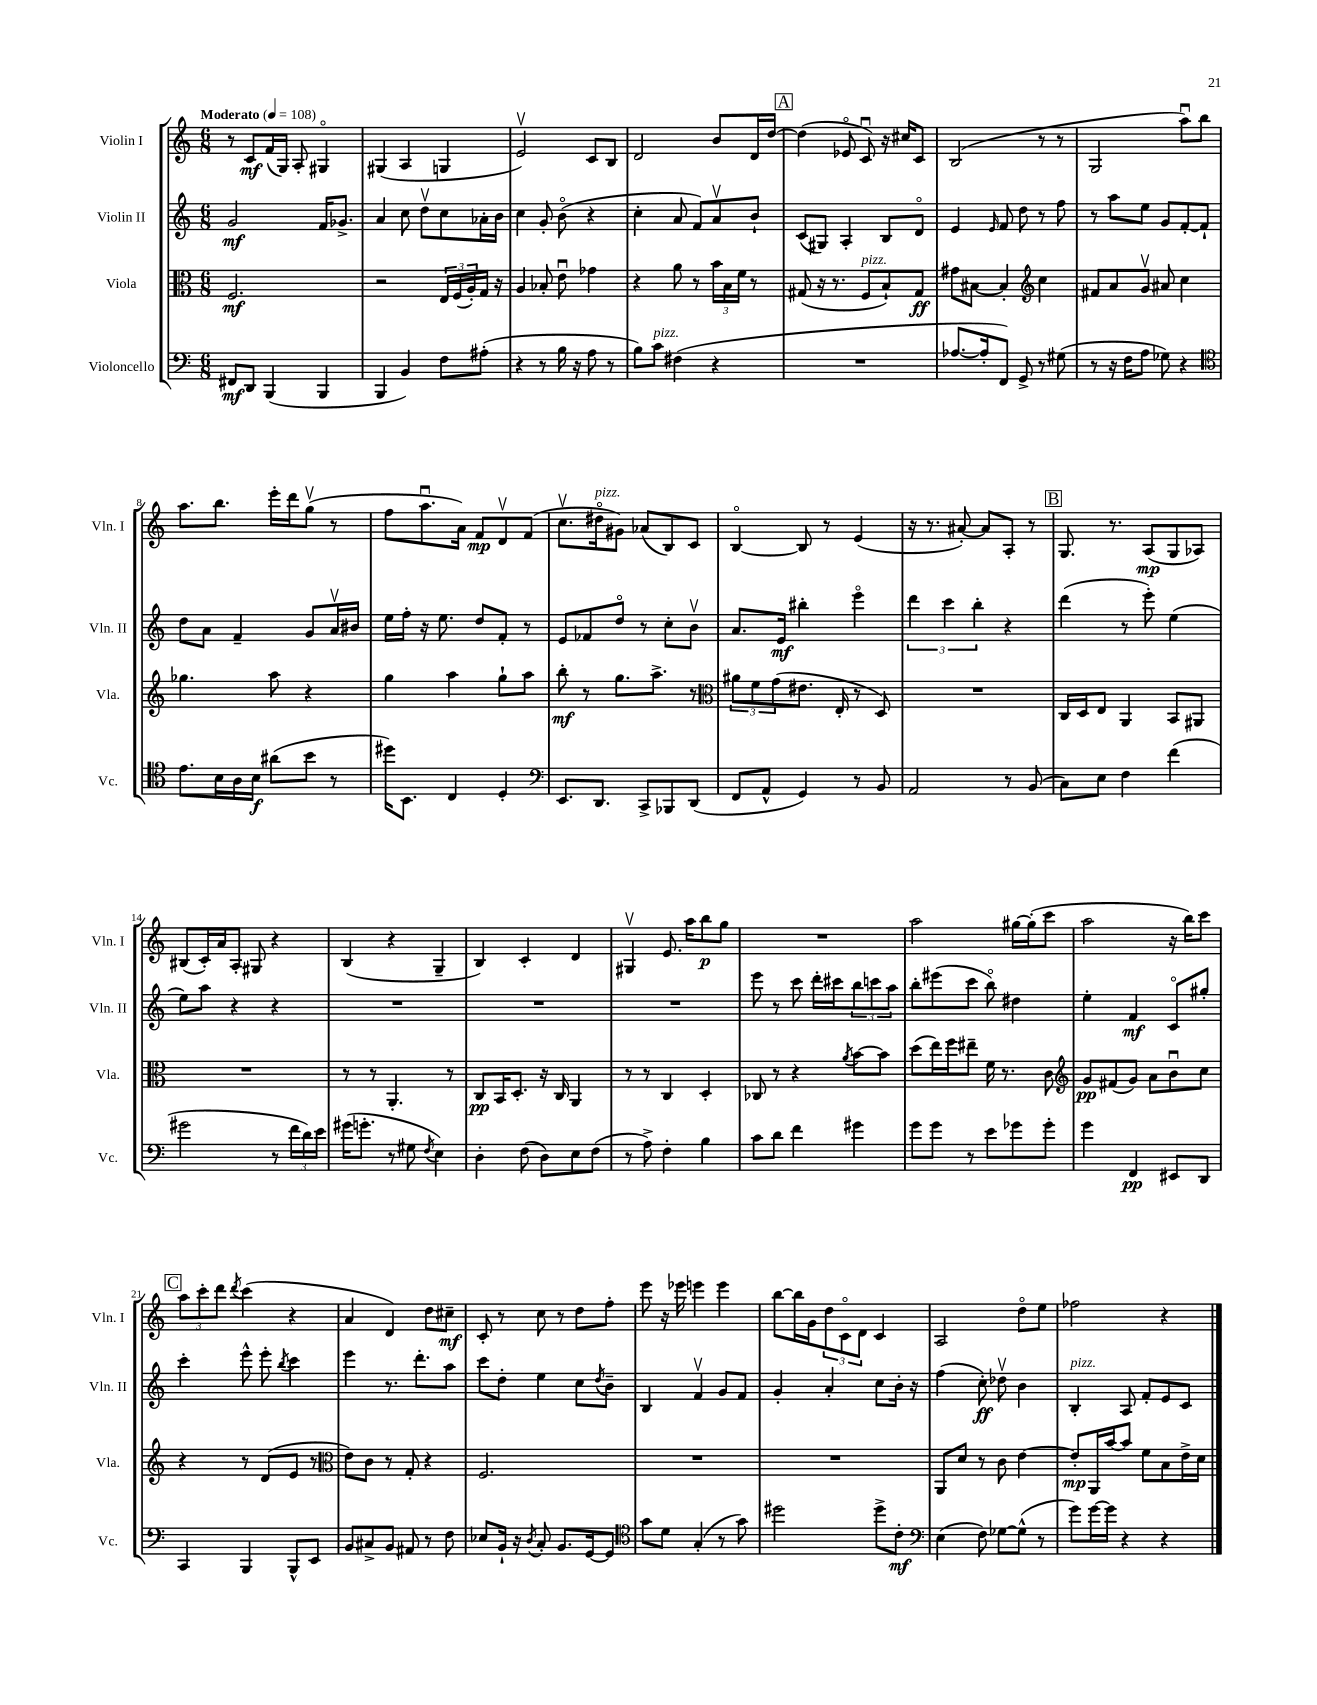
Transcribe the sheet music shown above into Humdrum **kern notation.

**kern	**kern	**kern	**kern
*staff4	*staff3	*staff2	*staff1
*clefF4	*clefC3	*clefG2	*clefG2
*k[]	*k[]	*k[]	*k[]
*M6/8	*M6/8	*M6/8	*M6/8
*MM108	*MM108	*MM108	*MM108
8FF#	2.F	2g	8r
8DD	.	.	8c
(4BBB	.	.	(16f
.	.	.	16G)
.	.	.	8A'
4BBB	.	16f	4G#o
.	.	8.g-^	.
=	=	=	=
4BBB	2r	4a	(4G#
4BB)	.	8cc	4A
.	.	8ddv	.
8F	24E	8cc	4G
.	(24F	.	.
.	24A')	.	.
(8A#'	16G	16a-'	.
.	16r	16b	.
=	=	=	=
4r	4A	4cc	2ev)
8r	8B-'	8g'	.
16B	8eu	(8bo	.
16r	.	.	.
8A	4g-	4r	8c
8r	.	.	8B
=	=	=	=
8B)	4r	4cc'	2d
8c	.	.	.
(4F#	8a	8a	.
.	8r	8f)	.
4r	24b	8av	8b
.	24B	.	.
.	24f	.	.
.	8r	8b`	16d
.	.	.	[16dd
=	=	=	=
2.r	(8G#	(8c	(4dd]
.	16r	8G#)	.
.	8.r	.	.
.	.	4A'	8e-o
.	8F	.	8cu)
.	8B`)	8B	16r
.	.	.	16cc#
.	8G#	8do	8c
=	=	=	=
[8.A-	8g#	4e	(2B
.	[8B#	.	.
16A-']	.	.	.
.	.	16qqe	.
8FF)	4B#']	8f	.
8GG^	.	8dd	.
*	*clefG2	*	*
8r	4cc	8r	8r
(8G#	.	8ff	8r
=	=	=	=
8r	8f#	8r	2G
16r	8a	8aa	.
16F	.	.	.
8A	8gv	8ee	.
8G-)	8a#	8g	.
4r	4cc	[8f'	8aau)
.	.	8f`]	8bb
=	=	=	=
*clefC4	*	*	*
8.e	4.gg-	8dd	8.aa
.	.	8a	.
16B	.	.	8.bb
16A	.	4f~	.
16B	.	.	.
(8a#	8aa	.	16eee'
.	.	.	16ddd
8b	4r	8g	(8ggv
8r	.	16av	8r
.	.	16b#	.
=	=	=	=
16dd#)	4gg	16ee	8ff
8.BB	.	16ff'	.
.	.	16r	8.aau
.	.	8.ee	.
4C	4aa	.	.
.	.	.	16a)
.	.	8dd	8f
4D'	8gg`	8f'	8dv
.	8aa	8r	(8f
=	=	=	=
*clefF4	*	*	*
8.EE	8bb'	8e	8.ccv
.	8r	8f-	.
8.DD	.	.	16dd#o
.	8.gg	8ddo	8g#)
8CC^	.	8r	(8a-
.	8.aa^	.	.
8BBB-	.	8cc'	8B)
(8DD	8r	8bv	8c
=	=	=	=
*	*clefC3	*	*
8FF	12a#	8.a	[4Bo
.	12f	.	.
8AA^^	.	.	.
.	(12g	.	.
.	.	16e	.
4GG)	8.e#	4bb#'	8B]
.	.	.	8r
.	16E'	.	.
8r	8r	4eeeo	(4e
8BB	8D)	.	.
=	=	=	=
2AA	2.r	6ddd	16r
.	.	.	8.r
.	.	6ccc	.
.	.	.	[8a#')
.	.	6bb'	.
.	.	.	8a#]
8r	.	4r	8A'
(8BB	.	.	8r
=	=	=	=
8C)	16C	(4ddd	8.G
.	16D	.	.
8E	8E	.	.
.	.	.	8.r
4F	4AA	8r	.
.	.	8eee')	(8A
(4f	8BB	(4ee	8G
.	8AA#	.	8A-)
=	=	=	=
2g#	2.r	8ee)	(8B#
.	.	8aa	16c')
.	.	.	16a
.	.	4r	8A'
.	.	.	8G#
8r	.	4r	4r
24f	.	.	.
24d)	.	.	.
24e	.	.	.
=	=	=	=
(16g#	8r	2.r	(4B
8.g'	.	.	.
.	8r	.	.
8r	4.AA'	.	4r
8G#	.	.	.
8qF	.	.	.
4E)	.	.	4G~
.	8r	.	.
=	=	=	=
4D'	8C	2.r	4B)
.	16BB	.	.
.	8.D'	.	.
(8F	.	.	4c'
8D)	16r	.	.
.	16C	.	.
8E	4AA	.	4d
(8F	.	.	.
=	=	=	=
8r	8r	2.r	4G#v
8A^)	8r	.	.
4F'	4C	.	8.e
.	.	.	16aa
4B	4D'	.	8bb
.	.	.	8gg
=	=	=	=
8c	8C-	8eee	2.r
8d	8r	8r	.
4f	4r	8ccc	.
.	.	16ddd'	.
.	.	16ccc#	.
.	8qa	.	.
4g#	[8b	12bb	.
.	.	12ccc	.
.	8b]	.	.
.	.	12aa	.
=	=	=	=
8g	(8dd	8bb'	2aa
8g	16ee)	(8eee#	.
.	16ff	.	.
8r	8ee#~	8ccc	.
8e	16f	8bbo)	.
.	8.r	.	.
8g-	.	4dd#	[16gg#
.	.	.	(16gg#']
8g-'	8c	.	8ccc
=	=	=	=
*	*clefG2	*	*
4g	8g	4ee'	2aa
.	(8f#	.	.
4FF	8g)	4f	.
.	8a	.	.
8EE#	8bu	8co	16r
.	.	.	16bb)
8DD	8cc	8gg#'	8ccc
=	=	=	=
4CC	4r	4ccc'	12aa
.	.	.	12ccc'
.	.	.	12ddd
.	.	.	8qddd
4BBB	8r	8eee^^	(4ccc
.	(8d	8eee'	.
.	.	8qbb	.
8BBB^^	8e	4ccc	4r
8EE	8r	.	.
=	=	=	=
*	*clefC3	*	*
8BB	8e)	4eee	4a
8C#^	8c	.	.
8BB	8r	8.r	4d)
8AA#	8G'	.	.
.	.	8.ddd'	.
8r	4r	.	8dd
8F	.	8aa	8cc#~
=	=	=	=
8E-	2.F	8ccc	8c'
16BB`	.	8dd'	8r
16r	.	.	.
8qD	.	.	.
8C'	.	4ee	8cc
8.BB	.	.	8r
.	.	8cc	8dd
[16GG	.	.	.
.	.	8qdd	.
8GG]	.	8b~	8ff'
=	=	=	=
*clefC4	*	*	*
8g	2.r	4B	8eee
8d	.	.	16r
.	.	.	16eee-
(4G'	.	4fv	4eee
8r	.	8g	4eee
8g)	.	8f	.
=	=	=	=
2dd#	2.r	4g'	[8bb
.	.	.	16bb]
.	.	.	16g
.	.	4a'	12dd
.	.	.	12co
.	.	.	12d
8dd#^	.	8cc	4c
8c'	.	16b'	.
.	.	16r	.
=	=	=	=
*clefF4	*	*	*
(4E	8AA	(4ff	2A
.	8d	.	.
8F)	8r	8cc')	.
[8G-	8c	8dd-v	.
(8G-^^]	[4e	4b	8ddo
8r	.	.	8ee
=	=	=	=
8g)	8e']	4B'	2ff-
[16g	16AA	.	.
16g]	[16b	.	.
4r	8b]	8A	.
.	8f	8f'	.
4r	8B	8e	4r
.	16e^	8c	.
.	16d	.	.
==	==	==	==
*-	*-	*-	*-
